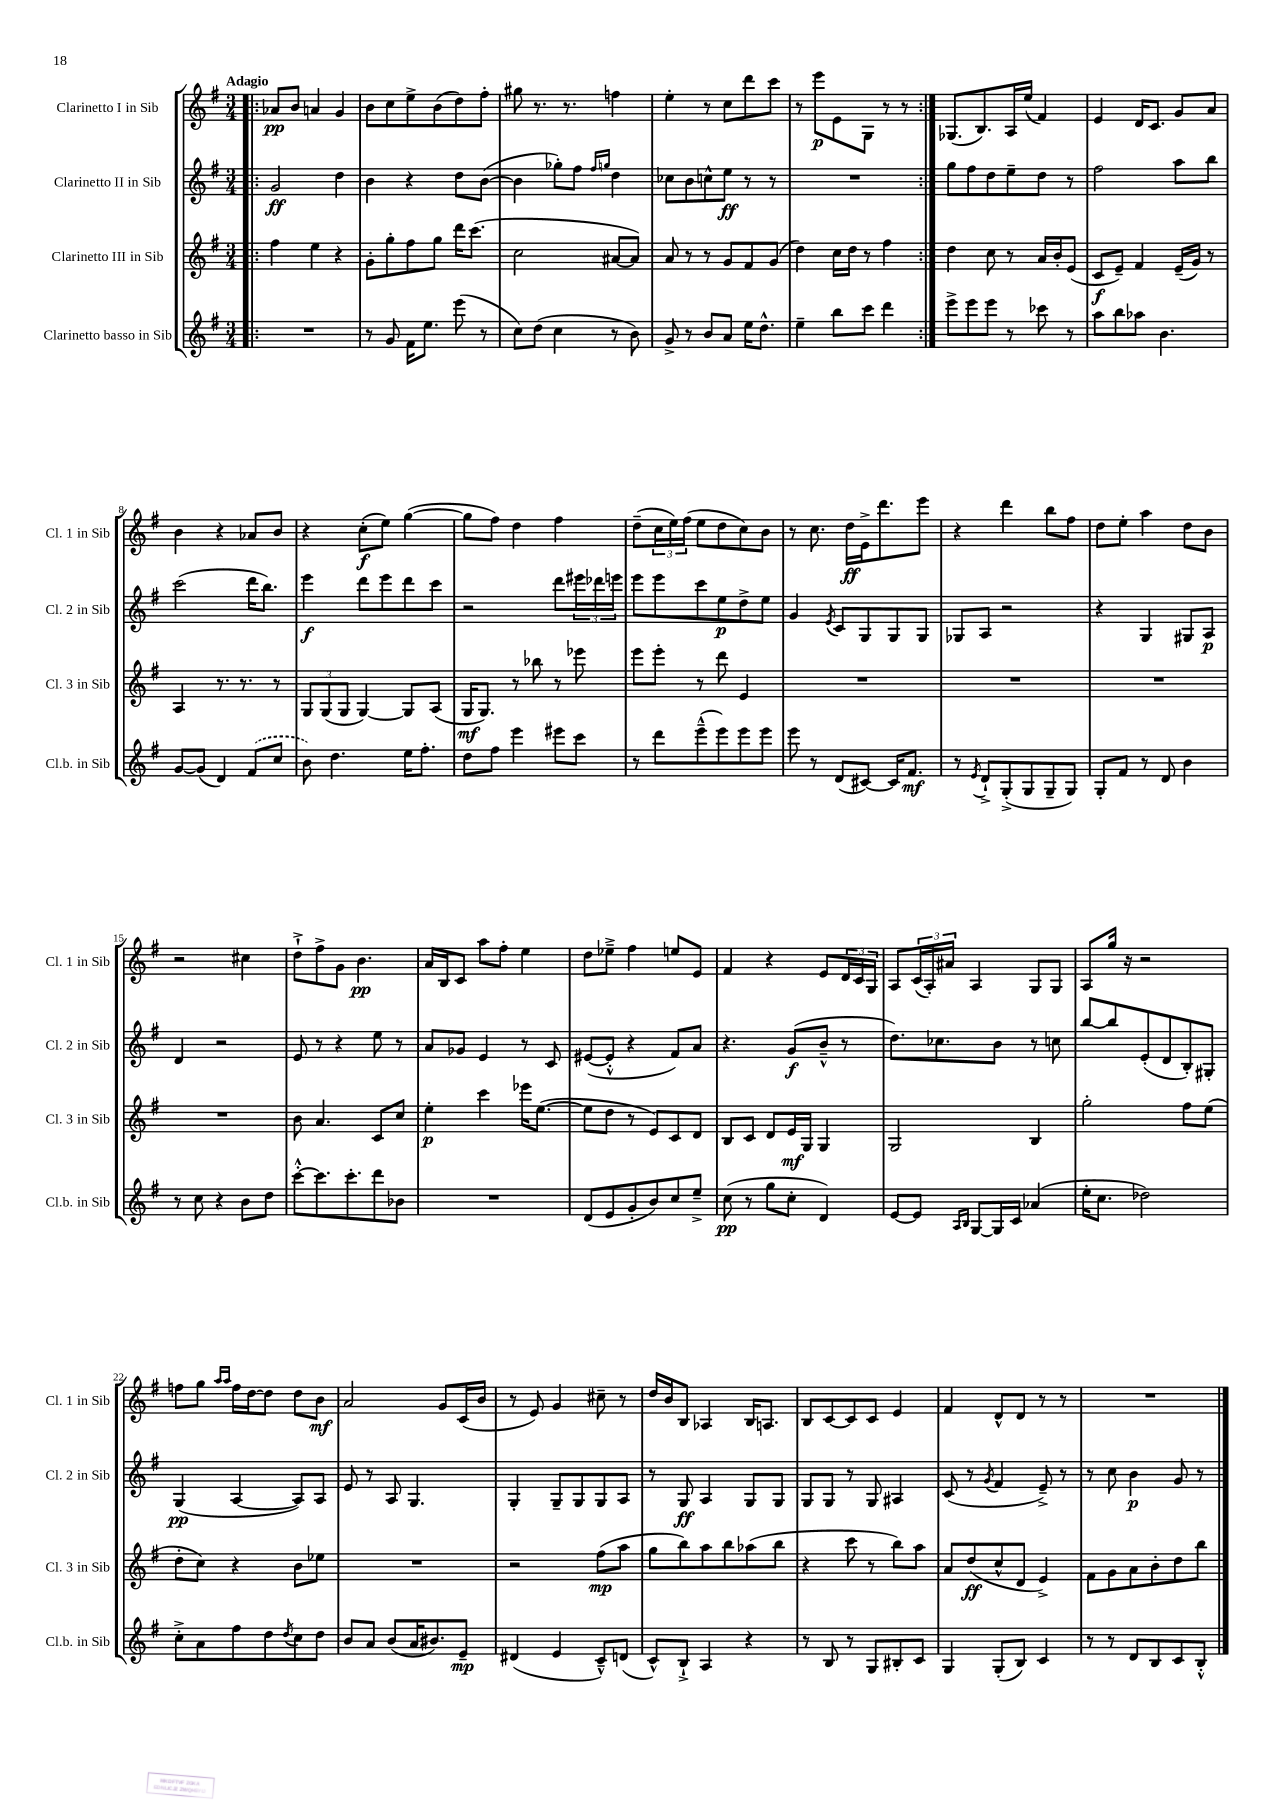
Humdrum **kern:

**kern	**dynam	**kern	**dynam	**kern	**dynam	**kern	**dynam
*part4	*part4	*part3	*part3	*part2	*part2	*part1	*part1
*staff4	*staff4	*staff3	*staff3	*staff2	*staff2	*staff1	*staff1
*I"Clarinetto basso in Sib	*	*I"Clarinetto III in Sib	*	*I"Clarinetto II in Sib	*	*I"Clarinetto I in Sib	*
*I'Cl.b. in Sib	*	*I'Cl. 3 in Sib	*	*I'Cl. 2 in Sib	*	*I'Cl. 1 in Sib	*
*clefG2	*	*clefG2	*	*clefG2	*	*clefG2	*
*k[f#]	*	*k[f#]	*	*k[f#]	*	*k[f#]	*
*M3/4	*	*M3/4	*	*M3/4	*	*M3/4	*
=1!|:	=1!|:	=1!|:	=1!|:	=1!|:	=1!|:	=1!|:	=1!|:
!	!	!	!	!	!	!LO:TX:a:B:t=Adagio	!
2.r	.	4ff#\	.	2g/	ff	8a-X/L	pp
.	.	.	.	.	.	8b/J	.
.	.	4ee\	.	.	.	4an/	.
.	.	4r	.	4dd\	.	4g/	.
=2	=2	=2	=2	=2	=2	=2	=2
8r	.	8g'\L	.	4b\	.	8b\L	.
8g/	.	8gg'\	.	.	.	8cc\	.
16f#\KL	.	8ff#\	.	4r	.	8ee^\	.
8.ee\J	.	.	.	.	.	.	.
.	.	8gg\J	.	.	.	(8b\	.
(8eee\	.	16ddd\KL	.	8dd\L	.	8dd\)	.
.	.	(8.ccc\J	.	.	.	.	.
8r	.	.	.	([8b\J	.	8ff#'\J	.
=3	=3	=3	=3	=3	=3	=3	=3
8cc\L)	.	2cc\	.	4b\]	.	8gg#X\	.
(8dd\J	.	.	.	.	.	8.r	.
4cc\	.	.	.	8gg-X'\L)	.	.	.
.	.	.	.	.	.	8.r	.
.	.	.	.	8ff#\J	.	.	.
.	.	.	.	16qqff#/LL	.	.	.
.	.	.	.	16qqggn/JJ	.	.	.
8r	.	[8a#X/L	.	4dd\	.	4ffn\	.
8b\)	.	8a#/J])	.	.	.	.	.
=4	=4	=4	=4	=4	=4	=4	=4
8g^/	.	8a/	.	8cc-X\L	.	4ee'\	.
8r	.	8r	.	8b\	.	.	.
8b/L	.	8r	.	8ccn^^\	.	8r	.
8a/J	.	8g/L	.	8ee\J	ff	8cc\L	.
16ee\KL	.	8f#/	.	8r	.	8ddd\	.
8.dd^^\J	.	.	.	.	.	.	.
.	.	(8g/J	.	8r	.	8ccc\J	.
=5	=5	=5	=5	=5	=5	=5	=5
4ee~\	.	4dd\)	.	2.r	.	8r	.
.	.	.	.	.	.	8eee\L	p
8bb\L	.	16cc\LL	.	.	.	8e\	.
.	.	16dd\JJ	.	.	.	.	.
8ccc\J	.	8r	.	.	.	8G\J	.
4ddd\	.	4ff#\	.	.	.	8r	.
.	.	.	.	.	.	8r	.
=6:|!	=6:|!	=6:|!	=6:|!	=6:|!	=6:|!	=6:|!	=6:|!
8eee^\L	.	4dd\	.	8gg\L	.	(8.G-X/L	.
8eee\	.	.	.	8ff#\	.	.	.
.	.	.	.	.	.	8.B/)	.
8eee\J	.	8cc\	.	8dd\	.	.	.
8r	.	8r	.	8ee~\	.	16A/L	.
.	.	.	.	.	.	(16ee/JJ	.
8ccc-X\	.	16a/LL	.	8dd\J	.	4f#/)	.
.	.	16b'/J	.	.	.	.	.
8r	.	(8e/J	.	8r	.	.	.
=7	=7	=7	=7	=7	=7	=7	=7
8aa\L	.	8c/L	f	2ff#\	.	4e/	.
8bb\	.	8e~/J)	.	.	.	.	.
8aa-X\J	.	4f#/	.	.	.	16d/KL	.
.	.	.	.	.	.	8.c/J	.
4.b\	.	.	.	.	.	.	.
.	.	(16e~/LL	.	8aa\L	.	8g/L	.
.	.	16g/JJ)	.	.	.	.	.
.	.	8r	.	8bb\J	.	8a/J	.
!!LO:LB:g=z
=8	=8	=8	=8	=8	=8	=8	=8
[8g/L	.	4A/	.	(2ccc\	.	4b\	.
(8g/J]	.	.	.	.	.	.	.
4d/)	.	8.r	.	.	.	4r	.
.	.	8.r	.	.	.	.	.
(8f#/L	.	.	.	16ddd\KL	.	8a-X/L	.
.	.	.	.	8.bb\J)	.	.	.
8cc/J	.	8r	.	.	.	8b/J	.
=9	=9	=9	=9	=9	=9	=9	=9
8b\)	.	12G/L	.	4eee\	f	4r	.
.	.	(12G/	.	.	.	.	.
4.dd\	.	.	.	.	.	.	.
.	.	12G/J	.	.	.	.	.
.	.	[4G/)	.	8ddd\L	.	(8cc'\L	f
.	.	.	.	8eee\	.	8ee\J)	.
16ee\KL	.	8G/L]	.	8ddd\	.	([4gg\	.
8.ff#'\J	.	.	.	.	.	.	.
.	.	(8A/J	.	8ccc\J	.	.	.
=10	=10	=10	=10	=10	=10	=10	=10
8dd\L	.	16G/KL	mf	2r	.	8gg\L]	.
.	.	8.G/J)	.	.	.	.	.
8ff#\J	.	.	.	.	.	8ff#\J)	.
4eee\	.	8r	.	.	.	4dd\	.
.	.	8bb-X\	.	.	.	.	.
8eee#X\L	.	8r	.	8ddd\L	.	4ff#\	.
8ccc\J	.	8eee-X\	.	24eee#X\L	.	.	.
.	.	.	.	24ddd-X\	.	.	.
.	.	.	.	24eeen\JJ	.	.	.
=11	=11	=11	=11	=11	=11	=11	=11
8r	.	8eee\L	.	8eee\L	.	(8dd~\L	.
8ddd\L	.	8eee'\J	.	8eee\	.	24cc\L	.
.	.	.	.	.	.	24ee\)	.
.	.	.	.	.	.	(24ff#\JJ	.
(8eee~^^\	.	8r	.	8ccc\	.	8ee\L	.
8eee\)	.	8ddd\	.	8ee\	p	8dd\	.
8eee\	.	4e/	.	8dd^\	.	8cc\)	.
8eee\J	.	.	.	8ee\J	.	8b\J	.
=12	=12	=12	=12	=12	=12	=12	=12
8eee\	.	2.r	.	4g/	.	8r	.
8r	.	.	.	.	.	8.cc\	.
.	.	.	.	8qe/	.	.	.
(8d/L	.	.	.	8c/L	.	.	.
.	.	.	.	.	.	16dd\LL	ff
[8c#X/J)	.	.	.	8G/	.	16e^\J	.
.	.	.	.	.	.	8.ddd\	.
16c#/KL]	.	.	.	8G/	.	.	.
8.f#/J	mf	.	.	.	.	.	.
.	.	.	.	8G/J	.	8eee\J	.
=13	=13	=13	=13	=13	=13	=13	=13
8r	.	2.r	.	8G-X/L	.	4r	.
8qe/	.	.	.	.	.	.	.
8d`^/L	.	.	.	8A/J	.	.	.
(8G'^/	.	.	.	2r	.	4ddd\	.
8G/	.	.	.	.	.	.	.
8G~/	.	.	.	.	.	8bb\L	.
8G/J)	.	.	.	.	.	8ff#\J	.
=14	=14	=14	=14	=14	=14	=14	=14
8G'/L	.	2.r	.	4r	.	8dd\L	.
8f#/J	.	.	.	.	.	8ee'\J	.
8r	.	.	.	4G/	.	4aa\	.
8d/	.	.	.	.	.	.	.
4b\	.	.	.	8G#X/L	.	8dd\L	.
.	.	.	.	8A/J	p	8b\J	.
!!LO:LB:g=z
=15	=15	=15	=15	=15	=15	=15	=15
8r	.	2.r	.	4d/	.	2r	.
8cc\	.	.	.	.	.	.	.
4r	.	.	.	2r	.	.	.
8b\L	.	.	.	.	.	4cc#X\	.
8dd\J	.	.	.	.	.	.	.
=16	=16	=16	=16	=16	=16	=16	=16
[8ccc'^^\L	.	8b\	.	8e/	.	8dd`^\L	.
8.ccc\]	.	4.a/	.	8r	.	8ff#^\	.
.	.	.	.	4r	.	8g\J	.
8.ccc'\	.	.	.	.	.	.	.
.	.	.	.	.	.	4.b\	pp
8ddd\	.	8c/L	.	8ee\	.	.	.
8b-X\J	.	8cc/J	.	8r	.	.	.
=17	=17	=17	=17	=17	=17	=17	=17
2.r	.	4ee'\	p	8a/L	.	16a/LL	.
.	.	.	.	.	.	16B/J	.
.	.	.	.	8g-X/J	.	8c/J	.
.	.	4ccc\	.	4e/	.	8aa\L	.
.	.	.	.	.	.	8ff#'\J	.
.	.	16eee-X\KL	.	8r	.	4ee\	.
.	.	([8.ee\J	.	.	.	.	.
.	.	.	.	8c/	.	.	.
=18	=18	=18	=18	=18	=18	=18	=18
(8d/L	.	8ee\L]	.	([8e#X/L	.	8dd\L	.
8e/	.	8dd\J	.	8e#'^^/J]	.	8ee-X~^\J	.
8g'/	.	8r	.	4r	.	4ff#\	.
8b/)	.	8e/L)	.	.	.	.	.
8cc/	.	8c/	.	8f#/L)	.	8een/L	.
8ee~^/J	.	8d/J	.	8a/J	.	8e/J	.
=19	=19	=19	=19	=19	=19	=19	=19
(8cc\	pp	8B/L	.	4.r	.	4f#/	.
8r	.	8c/J	.	.	.	.	.
8gg\L	.	8d/L	.	.	.	4r	.
8cc'\J	.	16e/L	mf	(8g/L	f	.	.
.	.	16G/JJ	.	.	.	.	.
4d/)	.	4G/	.	8b~^^/J	.	8e/L	.
.	.	.	.	8r	.	24d/L	.
.	.	.	.	.	.	24c/	.
.	.	.	.	.	.	24G/JJ	.
=20	=20	=20	=20	=20	=20	=20	=20
[8e/L	.	2G/	.	8.dd\L)	.	8A/L	.
8e/J]	.	.	.	.	.	(24c/L	.
.	.	.	.	.	.	24A'/)	.
.	.	.	.	8.cc-X\	.	.	.
.	.	.	.	.	.	24a#X/JJ	.
16qqA/LL	.	.	.	.	.	.	.
16qqB/JJ	.	.	.	.	.	.	.
[8G/L	.	.	.	.	.	4A/	.
16G/L]	.	.	.	8b\J	.	.	.
16c/JJ	.	.	.	.	.	.	.
(4a-X/	.	4B/	.	8r	.	8G/L	.
.	.	.	.	8ccn\	.	8G/J	.
=21	=21	=21	=21	=21	=21	=21	=21
16ee'\KL	.	2gg'\	.	[8bb/L	.	8A/L	.
8.cc\J	.	.	.	.	.	.	.
.	.	.	.	8bb/]	.	16gg/Jk	.
.	.	.	.	.	.	16r	.
2dd-X\)	.	.	.	(8e'/	.	2r	.
.	.	.	.	8d/	.	.	.
.	.	8ff#\L	.	8B'/)	.	.	.
.	.	(8ee\J	.	8G#X'/J	.	.	.
!!LO:LB:g=z
=22	=22	=22	=22	=22	=22	=22	=22
8cc'^\L	.	8dd'\L	.	(4G/	pp	8ffn\L	.
8a\	.	8cc\J)	.	.	.	8gg\J	.
.	.	.	.	.	.	16qqaa/LL	.
.	.	.	.	.	.	16qqaa/JJ	.
8ff#\	.	4r	.	[4A/	.	16ff\LL	.
.	.	.	.	.	.	[16dd\J	.
8dd\	.	.	.	.	.	8dd\J]	.
8qdd/	.	.	.	.	.	.	.
8cc\	.	8b\L	.	8A/L])	.	8dd\L	.
8dd\J	.	8ee-X\J	.	8A/J	.	8b\J	mf
=23	=23	=23	=23	=23	=23	=23	=23
8b/L	.	2.r	.	8e/	.	2a/	.
8a/J	.	.	.	8r	.	.	.
(8b/L	.	.	.	8A/	.	.	.
16a/K	.	.	.	4.G/	.	.	.
8.b#X/)	.	.	.	.	.	.	.
.	.	.	.	.	.	8g/L	.
8e~/J	mp	.	.	.	.	(16c/L	.
.	.	.	.	.	.	16b/JJ	.
=24	=24	=24	=24	=24	=24	=24	=24
(4d#X/	.	2r	.	4G'/	.	8r	.
.	.	.	.	.	.	8e/)	.
4e/	.	.	.	8G~/L	.	4g/	.
.	.	.	.	8G/	.	.	.
8c~^^/L)	.	(8ff#\L	mp	8G/	.	8cc#X~\	.
(8dn/J	.	8aa\J	.	8A/J	.	8r	.
=25	=25	=25	=25	=25	=25	=25	=25
8c^^/L)	.	8gg\L	.	8r	.	16dd/LL	.
.	.	.	.	.	.	16b/J	.
8B`^/J	.	8bb\)	.	8G/	ff	8B/J	.
4A/	.	8aa\	.	4A/	.	4A-X/	.
.	.	8bb\	.	.	.	.	.
4r	.	(8aa-X\	.	8G/L	.	16B/KL	.
.	.	.	.	.	.	8.An/J	.
.	.	8bb\J	.	8G/J	.	.	.
=26	=26	=26	=26	=26	=26	=26	=26
8r	.	4r	.	8G/L	.	8B/L	.
8B/	.	.	.	8G/J	.	[8c/	.
8r	.	8ccc\	.	8r	.	8c/]	.
8G/L	.	8r	.	8G/	.	8c/J	.
8B#X'/	.	8bb\L)	.	4A#X/	.	4e/	.
8c/J	.	8aa\J	.	.	.	.	.
=27	=27	=27	=27	=27	=27	=27	=27
4G/	.	8a/L	.	(8c/	.	4f#/	.
.	.	(8dd/	ff	8r	.	.	.
.	.	.	.	8qg/	.	.	.
(8G'/L	.	8cc^^/	.	4f#/	.	8d^^/L	.
8B/J)	.	8d/J	.	.	.	8d/J	.
4c/	.	4e^/)	.	8e~^/)	.	8r	.
.	.	.	.	8r	.	8r	.
=28	=28	=28	=28	=28	=28	=28	=28
8r	.	8f#\L	.	8r	.	2.r	.
8r	.	8g\	.	8cc\	.	.	.
8d/L	.	8a\	.	4b\	p	.	.
8B/	.	8b'\	.	.	.	.	.
8c/	.	8dd\	.	8g/	.	.	.
8B'^^/J	.	8bb\J	.	8r	.	.	.
==	==	==	==	==	==	==	==
*-	*-	*-	*-	*-	*-	*-	*-
